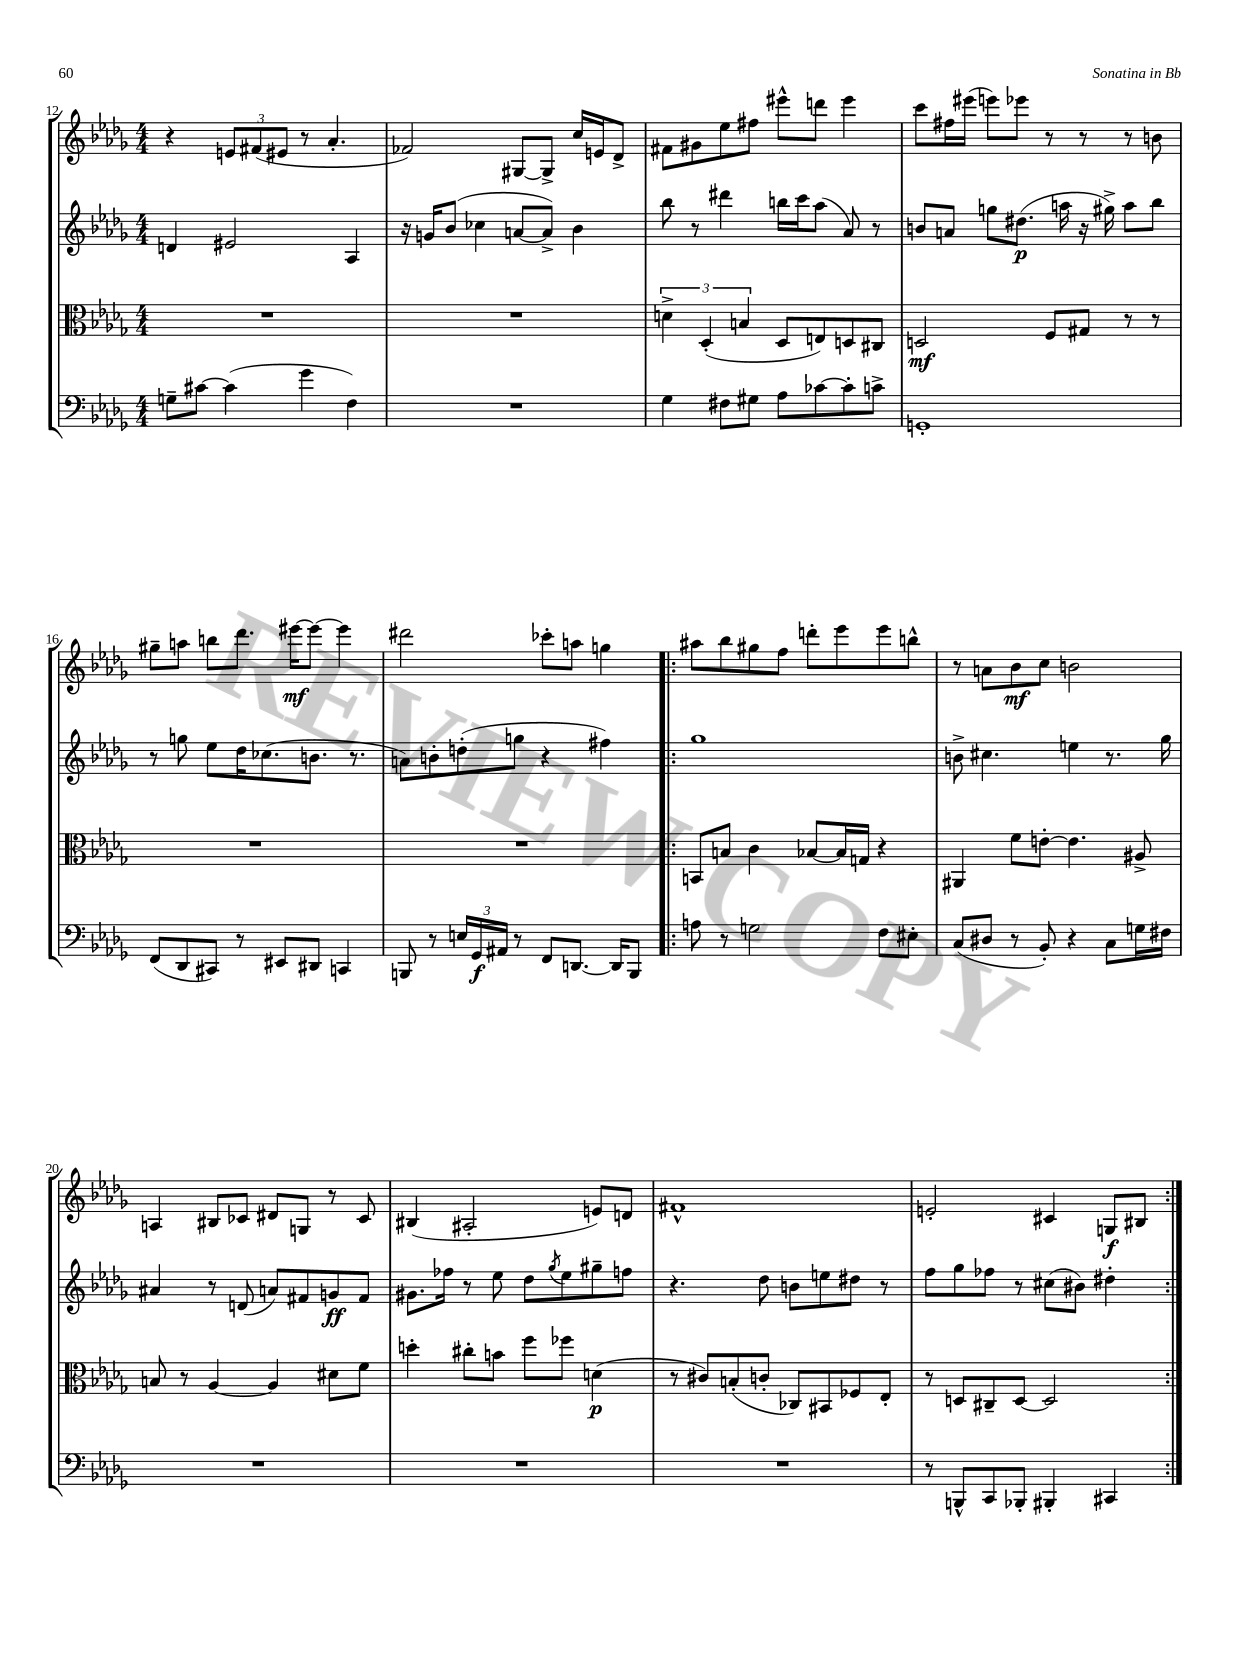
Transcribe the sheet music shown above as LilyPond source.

<<
\new StaffGroup <<
\new Staff = "s0" {
    \clef treble \key des \major \numericTimeSignature \time 4/4
    r4 \tuplet 3/2 { e'8 fis'8( eis'8 } r8 aes'4.-. |
    fes'2) gis8~ gis8-> c''16 e'16 des'8-> |
    fis'8 gis'8 ees''8 fis''8 eis'''8-^ d'''8 eis'''4 |
    c'''8 fis''16 eis'''16( e'''8) ees'''8 r8 r8 r8 b'8 |
    gis''8-- a''8 b''8 des'''8. eis'''16~\mf eis'''8~ eis'''4 |
    dis'''2 ces'''8-. a''8 g''4 |
    \repeat volta 2 { ais''8 bes''8 gis''8 f''8 d'''8-. ees'''8 ees'''8 b''8-^ |
    r8 a'8 bes'8\mf c''8 b'2 |
    a4 bis8 ces'8 dis'8 g8 r8 ces'8 |
    bis4( ais2-. e'8) d'8 |
    fis'1-^ |
    e'2-. cis'4 g8\f bis8 | }
}
\new Staff = "s1" {
    \clef treble \key des \major \numericTimeSignature \time 4/4
    d'4 eis'2 aes4 |
    r16 g'16 bes'8( ces''4 a'8~ a'8->) bes'4 |
    bes''8 r8 dis'''4 b''16 c'''16 aes''8( aes'8) r8 |
    b'8 a'8 g''8 dis''8.\p( a''16 r16 gis''16->) a''8 bes''8 |
    r8 g''8 ees''8 des''16 ces''8.( b'8. r8. |
    a'8) b'8-. d''8-.( g''8 r4 fis''4) |
    \repeat volta 2 { ges''1 |
    b'8-> cis''4. e''4 r8. ges''16 |
    ais'4 r8 d'8( a'8) fis'8 g'8\ff fis'8 |
    gis'8. fes''16 r8 ees''8 des''8 \acciaccatura { ges''8 } ees''8 gis''8-- f''8 |
    r4. des''8 b'8 e''8 dis''8 r8 |
    f''8 ges''8 fes''8 r8 cis''8( bis'8) dis''4-. | }
}
\new Staff = "s2" {
    \clef alto \key des \major \numericTimeSignature \time 4/4
    R1 |
    R1 |
    \tuplet 3/2 { d'4-> des4-.( b4 } des8 e8) d8 cis8 |
    d2\mf f8 gis8 r8 r8 |
    R1 |
    R1 |
    \repeat volta 2 { b,8 b8 c'4 bes8~ bes16 g16 r4 |
    ais,4 f'8 e'8~-. e'4. ais8-> |
    b8 r8 aes4~ aes4 dis'8 f'8 |
    d''4-. cis''8-. b'8 f''8 fes''8 d'4\p( |
    r8 cis'8) b8-.( c'8-. ces8) bis,8 fes8 ees8-. |
    r8 d8 cis8-- d8~ d2 | }
}
\new Staff = "s3" {
    \clef bass \key des \major \numericTimeSignature \time 4/4
    g8-- cis'8~ cis'4( ges'4 f4) |
    R1 |
    ges4 fis8 gis8 aes8 ces'8~ ces'8-. c'8-> |
    g,1-. |
    f,8( des,8 cis,8) r8 eis,8 dis,8 c,4 |
    b,,8 r8 \tuplet 3/2 { e16 ges,16\f ais,16 } r8 f,8 d,8.~ d,16 b,,8 |
    \repeat volta 2 { a8 r8 g2 f8 eis8-. |
    c8( dis8 r8 bes,8-.) r4 c8 g16 fis16 |
    R1 |
    R1 |
    R1 |
    r8 b,,8-^ c,8 bes,,8-. bis,,4-. cis,4 | }
}
>>
>>
\layout { \context { \Score currentBarNumber = #12 } }
